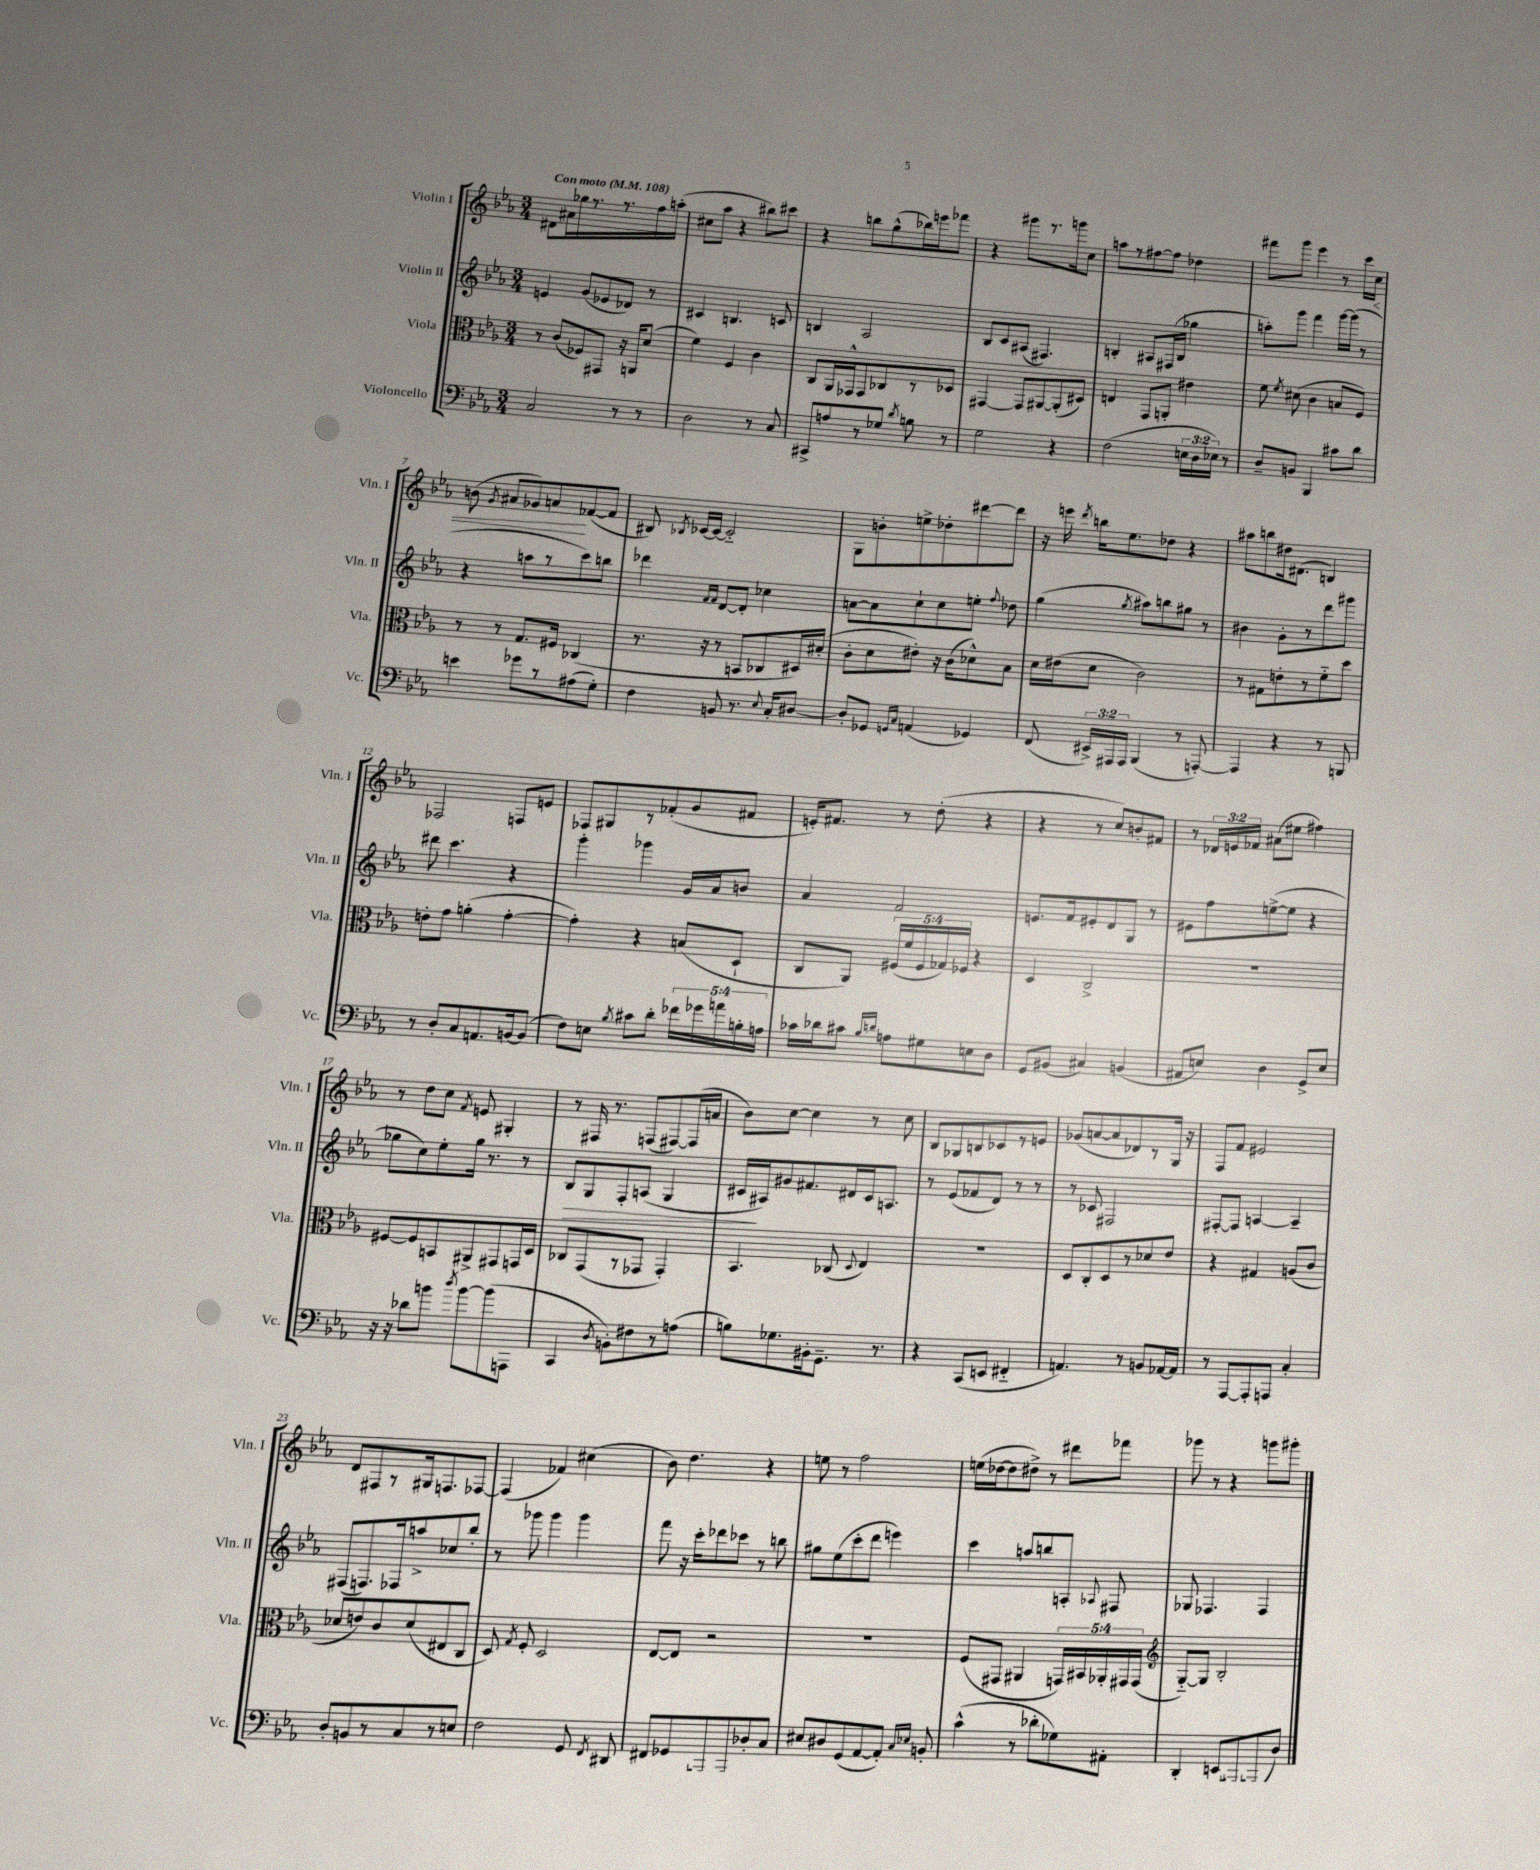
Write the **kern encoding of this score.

**kern	**kern	**kern	**dynam	**kern	**dynam
*part4	*part3	*part2	*part2	*part1	*part1
*staff4	*staff3	*staff2	*staff2	*staff1	*staff1
*I"Violoncello	*I"Viola	*I"Violin II	*	*I"Violin I	*
*I'Vc.	*I'Vla.	*I'Vln. II	*	*I'Vln. I	*
*clefF4	*clefC3	*clefG2	*	*clefG2	*
*k[b-e-a-]	*k[b-e-a-]	*k[b-e-a-]	*	*k[b-e-a-]	*
*M3/4	*M3/4	*M3/4	*	*M3/4	*
*MM108	*MM108	*MM108	*	*MM108	*
=1	=1	=1	=1	=1	=1
!	!	!	!	!LO:TX:a:B:t=Con moto	!
2C/	8r	4en/	.	8d#X\L	.
.	(8c/L	.	.	16a#X\L	.
.	.	.	.	16gg-X\	.
.	8F-X/)	(8g/L	.	8.r	.
.	8GG#X/J	8e-X/	.	.	.
.	.	.	.	8.r	.
8r	16r	8d-X/J)	.	.	.
.	16AAn/KL	.	.	.	.
8r	(8d/J	8r	.	16ff\	.
.	.	.	.	(16aan'\JJ	.
=2	=2	=2	=2	=2	=2
2D\	4f\)	4c#X/	.	8cc#X\L	.
.	.	.	.	8aa-\J	.
.	4F/	4.Bn/	.	4r	.
8r	4c\	.	.	8bb#X\L)	.
8C/	.	8cn/	.	8ccc#X\J	.
=3	=3	=3	=3	=3	=3
8CC#X^/L	8C/L	4Bn/	.	4r	.
8An/	16AA-/L	.	.	.	.
.	16GG-X^^/J	.	.	.	.
8r	8GG-/	2A-/	.	8bbn\L	.
8G-X/J	8C-X/	.	.	(8gg^^\	.
8qd/	.	.	.	.	.
8Bn\	8r	.	.	16bb-X\L)	.
.	.	.	.	16eeen\J	.
8r	8D-X/J	.	.	8fff-X\J	.
=4	=4	=4	=4	=4	=4
2G\	[4GG#X/	8B-/L	.	4r	.
.	.	8c/	.	.	.
.	8GG#/L]	(8A#X/J	.	8ggg#X\L	.
.	[8AA#X/	4.F#X/)	.	8.r	.
4r	(8AA#'/]	.	.	.	.
.	.	.	.	16gggn\k	.
.	8D#X/J)	.	.	8cc\J	.
=5	=5	=5	=5	=5	=5
(2F\	4En/	4Bn'/	.	8aan\L	.
.	.	.	.	8r	.
.	8GG/L	8A#X/L	.	[8ff#X\	.
.	8AAn'/J	(16F#X/L	.	8ff#\J]	.
.	.	16B/JJ	.	.	.
24En\LL	4e#X\	4gg-X\	.	4dd-X\	.
24D\	.	.	.	.	.
24E-X\JJ)	.	.	.	.	.
8r	.	.	.	.	.
=6	=6	=6	=6	=6	=6
8D~/L	8f\	8aan'\L)	.	8fff#X\L	.
.	8qf/	.	.	.	.
8BBn/J	(8d#X\	8ggg\J	.	8ggg\J	.
4BBB-/	4c\	4fff\	.	4eee-\	.
8c#X\L	8Bn/L	[16ggg\LL	.	8r	.
.	.	(16ggg\JJ]	.	.	.
8d\J	8F/J)	8r	.	16ccc\LL	.
!	!	!	!	!	!LO:HP:b
.	.	.	.	16cc\JJ	<
!!LO:LB:g=z
=7	=7	=7	=7	=7	=7
4en\	8r	4r	.	(8bn\	.
.	.	.	.	8qg/	.
.	8r	.	.	8a#X/L	.
8g-X\L	8.G/L	8aan\L	.	8g-X/)	.
8r	.	8r	.	8an/	.
.	16F#X/Jk	.	.	.	.
(8A#X\	(4C-X/	8ccc\)	.	([8f-X/	[
8G'\J)	.	8bbn\J	.	8f-/J]	.
=8	=8	=8	=8	=8	=8
4F\	8.r	4ddd-X\	.	8B#X/)	.
.	.	.	.	8qB-X/	.
.	.	.	.	[16c-X/LL	.
.	16r	.	.	16c-/JJ_	.
.	.	16qqf/LL	.	.	.
.	.	16qqf/JJ	.	.	.
8BBn/	8r	[8d/L	.	2c-/]	.
8.r	8BBn/L	8d'/J]	.	.	.
.	8C-X/	4cc-X\	.	.	.
8qqE-/	.	.	.	.	.
16C'/KL	.	.	.	.	.
[8D#X/J	16D#X/L)	.	.	.	.
.	(16d#X'/JJ	.	.	.	.
=9	=9	=9	=9	=9	=9
8D#'/L]	8c'\L	[8an\L	.	8G\L	.
8GG-X/J	8d\	8a\]	.	8bn'\	.
16qqGGn/LL	.	.	.	.	.
16qqC/JJ	.	.	.	.	.
(4AAn/	8e#X'\J)	8cc`\	.	8een^\	.
.	16r	8cc\	.	8dd-X'\	.
.	(16c\KL	.	.	.	.
4GG-X/)	8d-X^^\)	8een'\J	.	[8ddd#X\	.
.	.	8qqff/	.	.	.
.	8B-\J	8dd-X\	.	8ddd#\J]	.
=10	=10	=10	=10	=10	=10
(8FF/	16d\LL	(4gg\	.	16r	.
.	(16e#X\J	.	.	16eeen\	.
.	.	.	.	8qddd/	.
24EE#X^/LL)	8d\J	.	.	16bbn\KL	.
24AAA#X/	.	.	.	.	.
.	.	.	.	8.ee-\	.
24AAA#/JJ	.	.	.	.	.
.	.	8qgg/	.	.	.
(4BBB-/	2c\)	8aa#X\L)	.	.	.
.	.	8bbn\	.	8dd-X\J	.
8r	.	8gg#X\J	.	4r	.
[8AAAn'/)	.	8r	.	.	.
=11	=11	=11	=11	=11	=11
4AAA/]	8r	4b#X\	.	8aa#X\L	.
.	8G#X\L	.	.	8bbn\	.
4r	8en'\	8g'\L	.	16dd#X\k	.
.	.	.	.	(8.d#X\J	.
.	8r	8r	.	.	.
8r	8f\	8ddd\	.	4Bn/)	.
8BBBn/	8dd\J	8ggg#X\J	.	.	.
!!LO:LB:g=z
=12	=12	=12	=12	=12	=12
8r	8en'\L	8ddd#X\	.	2F-X/	.
8D'/L	8g\J	4.ccc\	.	.	.
8C/	(4an'\	.	.	.	.
8.AAn/	.	.	.	.	.
.	[4g'\	4r	.	8Fn/L	.
[16BBn/k	.	.	.	.	.
(8BB/J]	.	.	.	8en/J	.
=13	=13	=13	=13	=13	=13
8F\L)	4g'\])	4ggg'\	.	8F-X/L	.
8En\J	.	.	.	8G#X/	.
8qB-/	.	.	.	.	.
8c#X\L	4r	4ggg-X\	.	8r	.
8d'\J	.	.	.	(8f-X'/	.
20f-X\LL	(8Bn/L	16g/LL	.	8g/	.
20g-X\	.	.	.	.	.
.	.	16a-/J	.	.	.
20an\	.	.	.	.	.
.	8D`/J	8bn/J	.	8f#X/J	.
20Bn'\	.	.	.	.	.
20An\JJ	.	.	.	.	.
=14	=14	=14	=14	=14	=14
16c-X\LL	8C/L	4a-/	.	16en'/KL)	.
16d-X\J	.	.	.	8.f#X/J	.
8c#X\J	8AA-/J)	.	.	.	.
16qqB-/LL	.	.	.	.	.
16qqdn/JJ	.	.	.	.	.
8An\L	(20F#X/LL	2f/	.	8r	.
.	20f/	.	.	.	.
.	20F#/	.	.	.	.
8G#X\	.	.	.	(8dd'\	.
.	20G-X/)	.	.	.	.
.	20F-X/JJ	.	.	.	.
8En\	4r	.	.	4r	.
8D\J	.	.	.	.	.
=15	=15	=15	=15	=15	=15
8GG/L	4D/	8.en/L	.	4r	.
(8BB#X/J	.	.	.	.	.
.	.	16f/k	.	.	.
4C#X/)	2C^/	8e#X'/	.	8r	.
.	.	8d/	.	8cc/L)	.
(4BBn/	.	8G/J	.	8bn'/	.
.	.	8r	.	8f#X/J	.
=16	=16	=16	=16	=16	=16
8AA#X/L	2.r	8e#X\L	.	8r	.
8En/J)	.	8ff\	.	24d-X/LL	.
.	.	.	.	24en/	.
.	.	.	.	24f-X/JJ	.
4D\	.	([8een^\	.	(8a#X\L	.
.	.	8ee\J]	.	8ee#X\J	.
8GG^/L	.	4r	.	4ff#X\)	.
8E/J	.	.	.	.	.
!!LO:LB:g=z
=17	=17	=17	=17	=17	=17
16r	[8F#X/L	8gg-X\L	.	8r	.
16r	.	.	.	.	.
8d-X\L	8F#/]	8cc\)	.	8dd\L	.
8bn\J	8BBn/	8ee-'\	.	8cc\J	.
8qdd/	.	.	.	8qf/	.
[8b\L	8AA#X^/	16gg-\Jk	.	8en/	.
.	.	8.r	.	.	.
(8b\]	8GG#X/	.	.	4G#X'/	.
8AAAn\J	16GGn/L	8r	.	.	.
.	16D/JJ	.	.	.	.
=18	=18	=18	=18	=18	=18
!	!	!	!LO:HP:b	!	!
4CC/	8C-X/L	8B-/L	>	8r	.
.	(8GG/	8G/	.	16F#X/	.
.	.	.	.	8.r	.
8qD/	.	.	.	.	.
8BBn'\L)	8r	8F'/	.	.	.
8F#X\	8GG-X/J	(8An/J	.	(8Fn/L	.
8r	4GG-'/)	4G/	.	[8F#X/)	.
(8An\J	.	.	.	(16F#/L]	.
.	.	.	.	16an/JJ	.
=19	=19	=19	=19	=19	=19
8Bn\L)	4.BB-/	16c#X/LL	.	8b-\L)	.
.	.	16A#X/J)	]	.	.
8.G-X\	.	8g#X/	.	[8cc\J	.
.	.	8.f#X/	.	4cc\]	.
16BB#X'\k	.	.	.	.	.
8.GG~\J	(8C-X/	.	.	.	.
.	.	16d#X/L	.	.	.
.	8qqD/	.	.	.	.
.	4E-/)	16c#/J	.	8r	.
8.r	.	8.An/J	.	.	.
.	.	.	.	8cc\	.
=20	=20	=20	=20	=20	=20
4r	2.r	8r	.	8B-/L	.
.	.	(8e-/L	.	8G-X/	.
(8CC/L	.	8f-X/	.	8Bn/	.
8EEn/J	.	8d/J)	.	8c-X/	.
4FF#X/	.	8r	.	8r	.
.	.	8r	.	8en/J	.
=21	=21	=21	=21	=21	=21
4.AAn/)	8D/L	8r	.	(8g-X/L	.
.	8C'/	8c-X/	.	[8an/	.
.	8D/	2F#X/	.	8a/]	.
8r	8r	.	.	8d-X/)	.
8BBn/L	8d-X/	.	.	8r	.
[16AA-X/L	8e-/J	.	.	16G/Jk	.
16AA-/JJ]	.	.	.	16r	.
=22	=22	=22	=22	=22	=22
8r	4r	[8F#X'/L	.	8F/L	.
[8AAA-/L	.	8F#/J]	.	8f/J	.
8AAA-'/]	4G#X/	[4An/	.	2e#X/	.
8AAAn/J	.	.	.	.	.
4C'/	(8An/L	4A~/]	.	.	.
.	8c/J	.	.	.	.
!!LO:LB:g=z
=23	=23	=23	=23	=23	=23
8D'/L	8d-X/L	(8F#X/L	.	8d/L	.
8BBn/	8en/)	8.Fn/)	.	8F#X/	.
8r	8c/	.	.	8r	.
.	.	16F-X/k	.	.	.
8C/	(8d-/	8aan^/	.	16G#X/k	.
.	.	.	.	8.Fn/	.
8r	8E#X/	8cc-X/	.	.	.
8En/J	8C/J	8bb-'/J	.	[8F-X/J	.
=24	=24	=24	=24	=24	=24
2F\	8D/)	8r	.	(4F-/]	.
.	8qG/	.	.	.	.
.	8F'/	8ggg-X\	.	.	.
.	2D/	4ggg-\	.	4f-X/)	.
8GG/	.	4ggg-\	.	(4cc#X\	.
8qFF/	.	.	.	.	.
(8DD#X/	.	.	.	.	.
=25	=25	=25	=25	=25	=25
8FF#X/L	[8E-/L	8fff\	.	8b-\)	.
8GG-X/	8E-/J]	16r	.	4.dd\	.
.	.	16ccc'\KL	.	.	.
[8AAAn'/)	2r	8ddd-X\	.	.	.
8AAA/]	.	8ccc-X\J	.	.	.
8D-X'/	.	8r	.	4r	.
8C/J	.	8bbn\	.	.	.
=26	=26	=26	=26	=26	=26
8E#X/L	2.r	8gg#X\L	.	8een\	.
8D#X/	.	(8ee-\	.	8r	.
(8GG/	.	8ccc'\	.	2ff\	.
[8AA-/	.	8ddd\J	.	.	.
8AA-'/J])	.	4eeen\)	.	.	.
16qqC/LL	.	.	.	.	.
16qqE-X/JJ	.	.	.	.	.
8BBn'/	.	.	.	.	.
=27	=27	=27	=27	=27	=27
(4c^^\	(8F/L	4ccc\	.	(16een\LL	.
.	.	.	.	[16dd-X\J	.
.	8GG#X/J	.	.	8dd-\]	.
8r	4AA#X/	8aan/L	.	8dd#X^\J)	.
8d-X'\L	.	8bbn/	.	8r	.
8G-X\)	20GGn/LL)	8An'/J	.	8ddd#X\L	.
.	20BB#X/	.	.	.	.
.	20AA-X'/	.	.	.	.
.	.	8qqA-X/	.	.	.
8AA#X'\J	.	8F#X/	.	8fff-X\J	.
.	20GG#X/	.	.	.	.
.	(20GG#/JJ	.	.	.	.
=28	=28	=28	=28	=28	=28
*	*clefG2	*	*	*	*
4DD'/	[8G/L)	8G-X/	.	8ggg-X\	.
.	8G/J]	4.F-X/	.	8r	.
8EEn/L	2B-'/	.	.	4r	.
8AAA#X/	.	.	.	.	.
(8AAAn/	.	4F-/	.	8gggn\L	.
8D/J)	.	.	.	8ggg#X'\J	.
==	==	==	==	==	==
*-	*-	*-	*-	*-	*-
